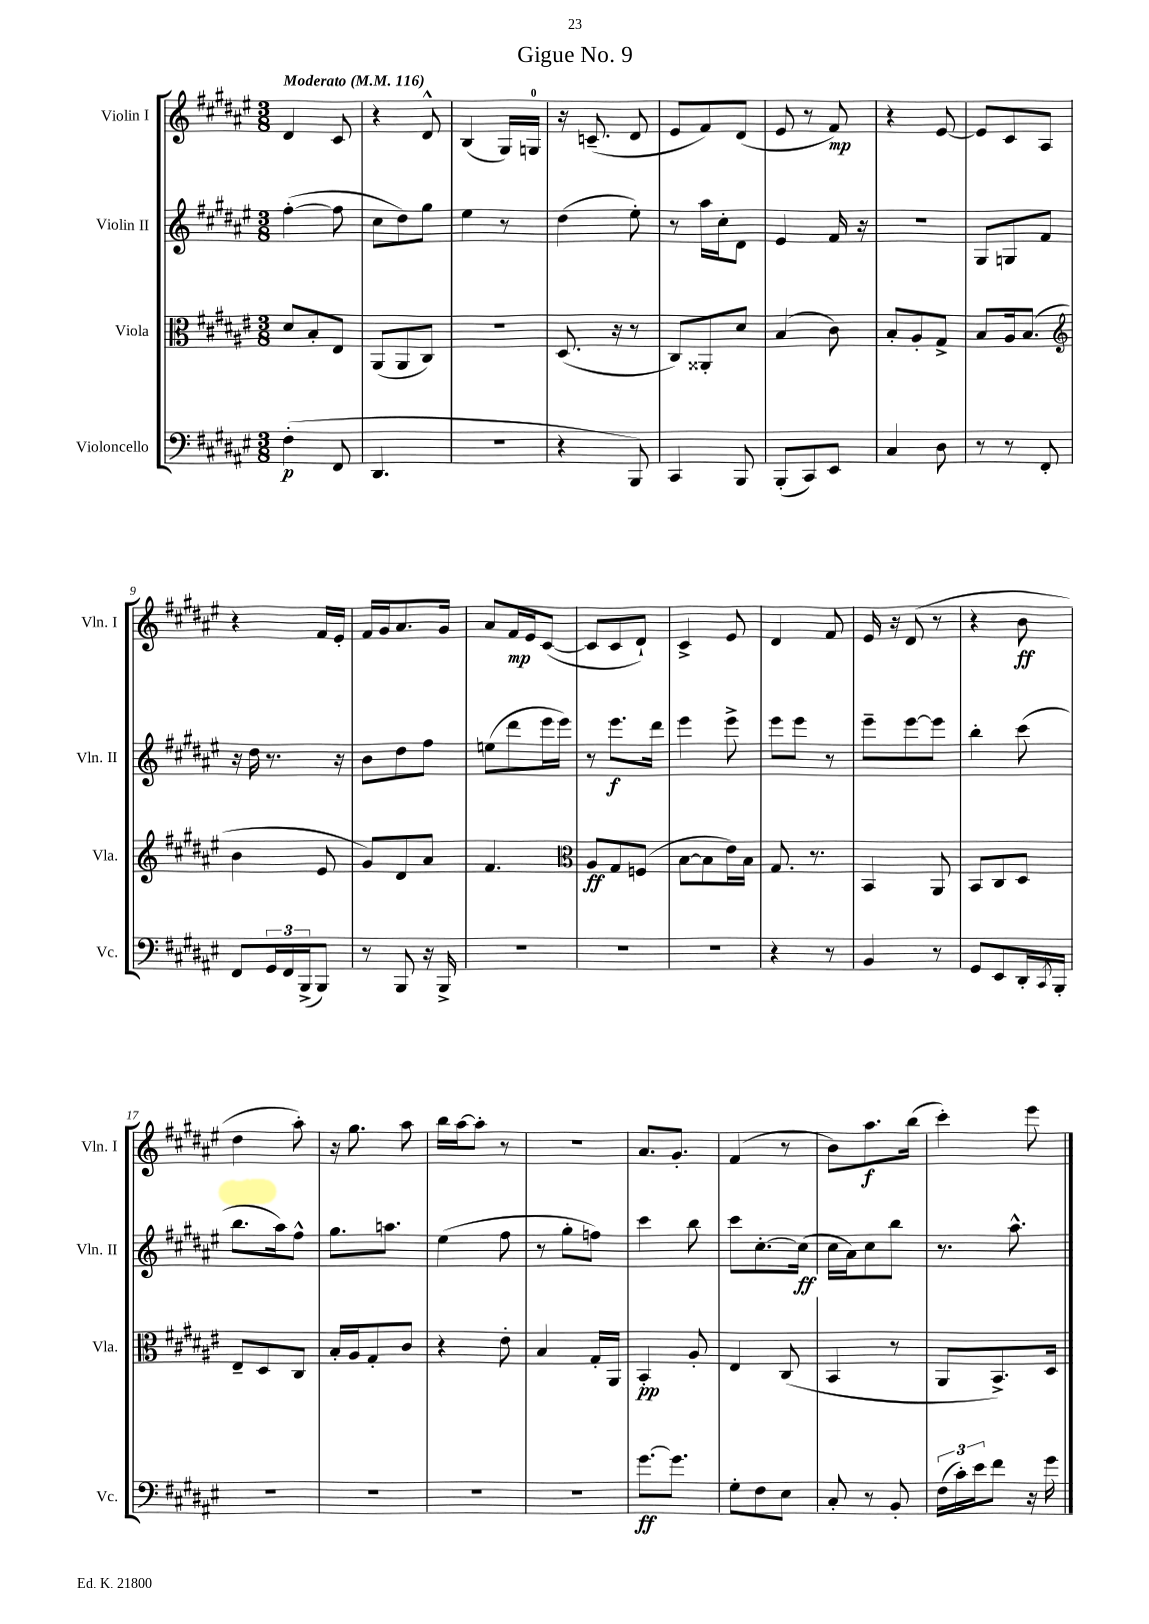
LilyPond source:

\header { title = "Gigue No. 9" }
<<
\new StaffGroup <<
\new Staff = "s0" \with { instrumentName = "Violin I" shortInstrumentName = "Vln. I" } {
    \clef treble \key fis \major \numericTimeSignature \time 3/8 \tempo "Moderato" 4 = 116
    dis'4 cis'8 |
    r4 dis'8-^ |
    b4( gis16) g16-0 |
    r16 c'8.--( dis'8 |
    eis'8 fis'8) dis'8( |
    eis'8 r8 fis'8\mp) |
    r4 eis'8~ |
    eis'8 cis'8 ais8 |
    r4 fis'16 eis'16-. |
    fis'16 gis'16 ais'8. gis'16 |
    ais'8 fis'16\mp eis'16 cis'8~( |
    cis'8 cis'8 dis'8-!) |
    cis'4-> eis'8 |
    dis'4 fis'8 |
    eis'16 r16 dis'8( r8 |
    r4 b'8\ff |
    dis''4 ais''8-.) |
    r16 gis''8. ais''8 |
    b''16 ais''16~ ais''8-. r8 |
    R4. |
    ais'8. gis'8.-. |
    fis'4( r8 |
    b'8) ais''8.\f b''16( |
    cis'''4-.) eis'''8 \bar "|." |
}
\new Staff = "s1" \with { instrumentName = "Violin II" shortInstrumentName = "Vln. II" } {
    \clef treble \key fis \major \numericTimeSignature \time 3/8
    fis''4~-.( fis''8 |
    cis''8 dis''8) gis''8 |
    eis''4 r8 |
    dis''4( eis''8-.) |
    r8 ais''16 cis''16-. dis'8 |
    eis'4 fis'16 r16 |
    R4. |
    gis8 g8 fis'8 |
    r16 dis''16 r8. r16 |
    b'8 dis''8 fis''8 |
    e''8( dis'''8 eis'''16 eis'''16) |
    r8 eis'''8.\f dis'''16 |
    eis'''4 eis'''8-> |
    eis'''8 eis'''8 r8 |
    eis'''8-- eis'''8~ eis'''8 |
    b''4-. cis'''8( |
    b''8. ais''16) fis''8-^ |
    gis''8. a''8. |
    eis''4( fis''8 |
    r8 gis''8-. f''8) |
    cis'''4 b''8 |
    cis'''8 cis''8.~-. cis''16\ff( |
    cis''16 ais'16) cis''8 b''8 |
    r8. ais''8.-^ \bar "|." |
}
\new Staff = "s2" \with { instrumentName = "Viola" shortInstrumentName = "Vla." } {
    \clef alto \key fis \major \numericTimeSignature \time 3/8
    dis'8 b8-. eis8 |
    ais,8( ais,8 cis8) |
    R4. |
    dis8.( r16 r8 |
    cis8) aisis,8-. dis'8 |
    b4( cis'8) |
    b8-. ais8-. gis8-> |
    b8 ais16 b8.( |
    \clef treble b'4 eis'8 |
    gis'8) dis'8 ais'8 |
    fis'4. |
    \clef alto ais8\ff gis8 f8( |
    b8~ b8 eis'16) b16 |
    gis8. r8. |
    b,4 ais,8 |
    b,8 cis8 dis8 |
    eis8-- dis8 cis8 |
    b16-. ais16 gis8-. cis'8 |
    r4 eis'8-. |
    b4 gis16-. ais,16 |
    b,4-.\pp ais8-. |
    eis4 cis8( |
    b,4 r8 |
    ais,8 b,8.->) dis16 \bar "|." |
}
\new Staff = "s3" \with { instrumentName = "Violoncello" shortInstrumentName = "Vc." } {
    \clef bass \key fis \major \numericTimeSignature \time 3/8
    fis4-.\p( fis,8 |
    dis,4. |
    R4. |
    r4 b,,8) |
    cis,4 b,,8 |
    b,,8-.( cis,8) eis,8 |
    cis4 dis8 |
    r8 r8 fis,8-. |
    fis,8 \tuplet 3/2 { gis,16 fis,16 b,,16->( } b,,8) |
    r8 b,,8 r16 b,,16-> |
    R4. |
    R4. |
    R4. |
    r4 r8 |
    b,4 r8 |
    gis,8 eis,8 dis,16-. \acciaccatura { cis,8 } b,,16-. |
    R4. |
    R4. |
    R4. |
    R4. |
    gis'8.~\ff gis'8. |
    gis8-. fis8 eis8 |
    cis8-. r8 b,8-. |
    \tuplet 3/2 { fis16( cis'16-.) eis'16 } fis'8 r16 gis'16 \bar "|." |
}
>>
>>
